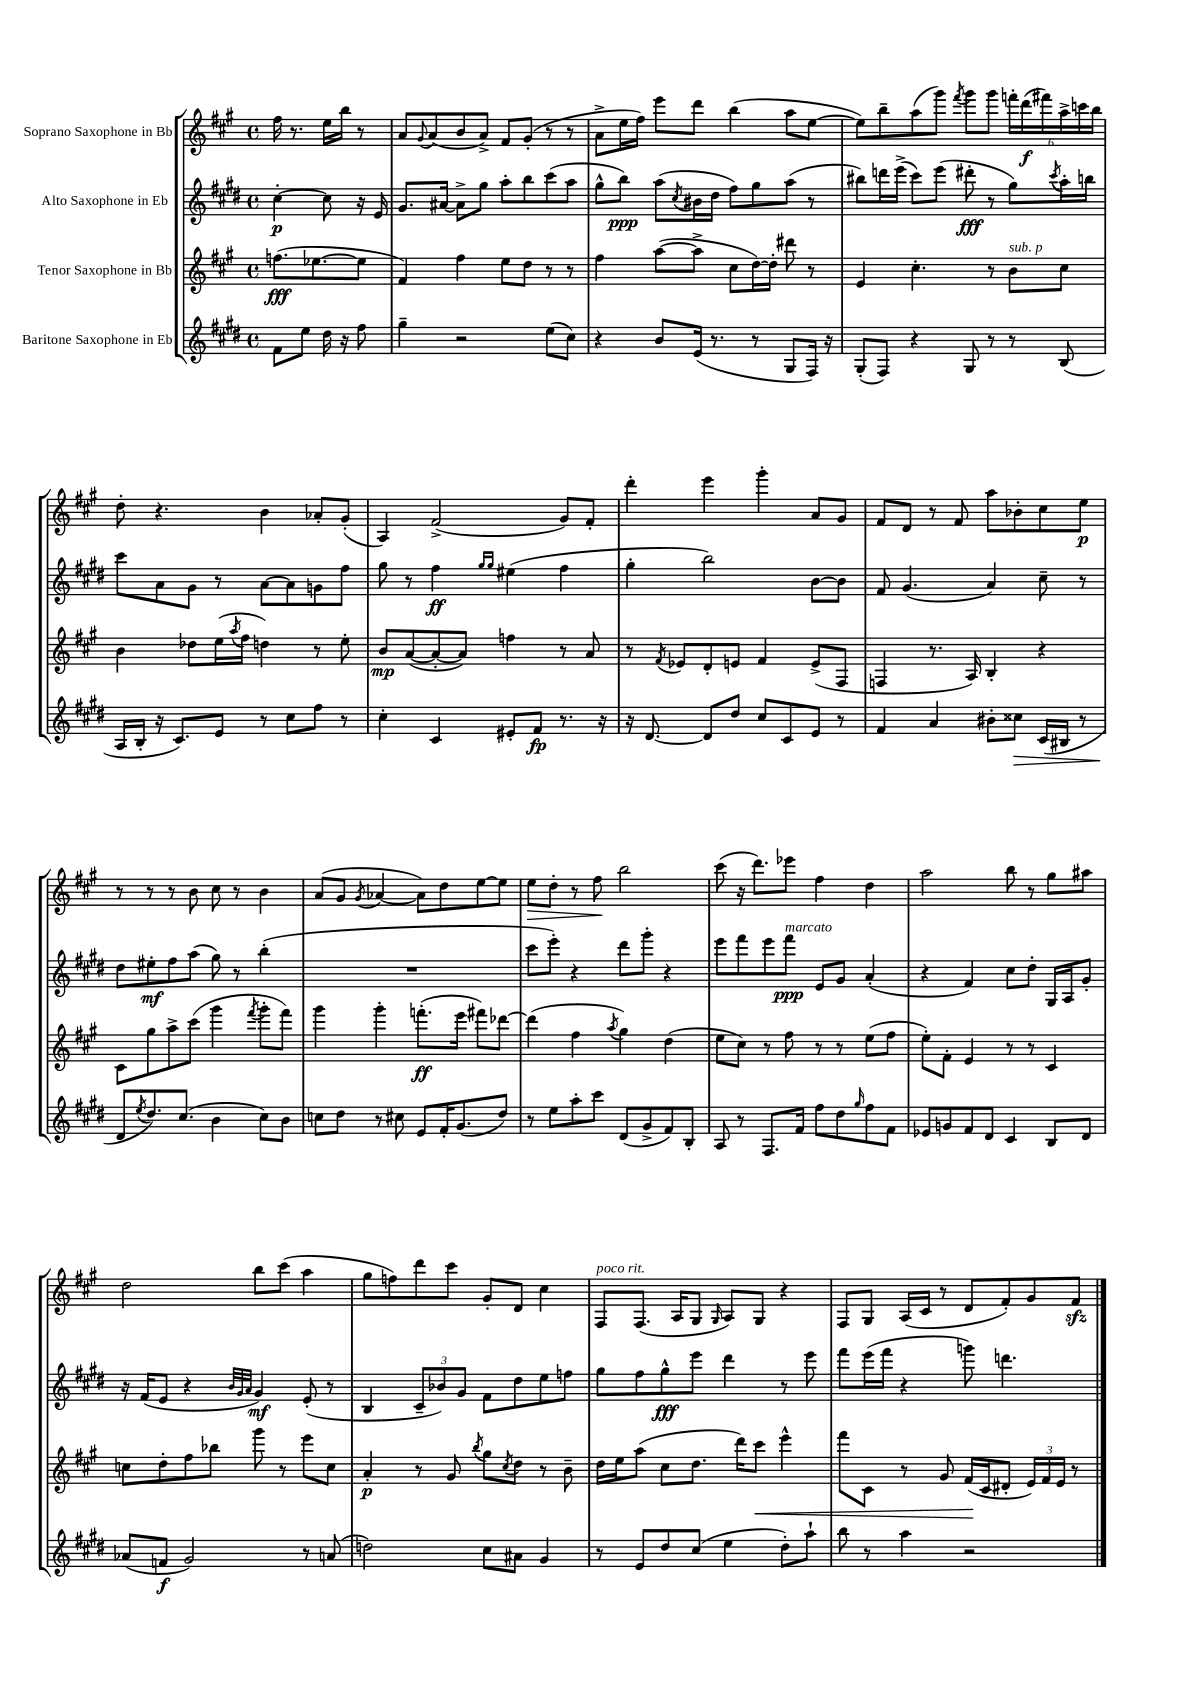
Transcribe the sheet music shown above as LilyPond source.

<<
\new StaffGroup <<
\new Staff = "s0" \with { instrumentName = "Soprano Saxophone in Bb" } {
    \clef treble \key a \major \defaultTimeSignature \time 4/4 \partial 2
    fis''16 r8. e''16 b''16 r8 |
    a'8 \appoggiatura { gis'8 } a'8( b'8 a'8->) fis'8 gis'8-.( r8 r8 |
    a'8-> e''16 fis''16) e'''8 d'''8 b''4( a''8 e''8~ |
    e''8) b''8-- a''8( gis'''8) \acciaccatura { fis'''8 } gis'''8 gis'''8 \tuplet 6/4 { f'''16-. d'''16\f( fis'''16) a''16-> c'''16 b''16 } |
    d''8-. r4. b'4 aes'8-. gis'8-.( |
    a4) fis'2->( gis'8) fis'8-. |
    d'''4-. e'''4 gis'''4-. a'8 gis'8 |
    fis'8 d'8 r8 fis'8 a''8 bes'8-. cis''8 e''8\p |
    r8 r8 r8 b'8 cis''8 r8 b'4 |
    a'8( gis'8 \acciaccatura { gis'8 } aes'4~ aes'8) d''8 e''8~ e''8 |
    e''8\> d''8-. r8 fis''8\! b''2 |
    cis'''8( r16 d'''8.) ees'''8 fis''4 d''4 |
    a''2 b''8 r8 gis''8 ais''8 |
    d''2 b''8 cis'''8( a''4 |
    gis''8 f''8) d'''8 cis'''8 gis'8-. d'8 cis''4 |
    fis8^\markup { \italic "poco rit." } fis8.( a16 gis8 \grace { gis16 } a8) gis8 r4 |
    fis8 gis8 a16( cis'16 r8 d'8 fis'8-.) gis'8 fis'8\sfz \bar "|." |
}
\new Staff = "s1" \with { instrumentName = "Alto Saxophone in Eb" } {
    \clef treble \key e \major \defaultTimeSignature \time 4/4 \partial 2
    cis''4~-.\p cis''8 r16 e'16 |
    gis'8. ais'16~ ais'8-> gis''8 a''8-. b''8 cis'''8( a''8 |
    gis''8-^ b''8\ppp) a''8( \acciaccatura { cis''8 } bis'16 dis''16 fis''8) gis''8 a''8( r8 |
    bis''8) d'''16 e'''16->( cis'''8) e'''8( dis'''8-.\fff r8 gis''8) \acciaccatura { cis'''8 } a''16-. b''16 |
    cis'''8 a'8 gis'8 r8 a'8~ a'8 g'8 fis''8 |
    gis''8 r8 fis''4\ff \grace { gis''16 gis''16 } eis''4( fis''4 |
    gis''4-. b''2) b'8~ b'8 |
    fis'8 gis'4.( a'4) cis''8-- r8 |
    dis''8 eis''8-.\mf fis''8 a''8( gis''8) r8 b''4-.( |
    R1 |
    cis'''8 e'''8-.) r4 dis'''8 gis'''8-. r4 |
    e'''8 fis'''8 e'''8 fis'''8\ppp^\markup { \italic "marcato" } e'8 gis'8 a'4-.( |
    r4 fis'4) cis''8 dis''8-. gis16 a16 gis'8-. |
    r16 fis'16( e'8 r4 \grace { b'32 gis'32 a'32 } gis'4\mf) e'8-.( r8 |
    b4 \tuplet 3/2 { cis'8-- bes'8) gis'8 } fis'8 dis''8 e''8 f''8 |
    gis''8 fis''8 gis''8-^\fff e'''8 dis'''4 r8 e'''8 |
    fis'''8 e'''16( fis'''16 r4 g'''8) d'''4. \bar "|." |
}
\new Staff = "s2" \with { instrumentName = "Tenor Saxophone in Bb" } {
    \clef treble \key a \major \defaultTimeSignature \time 4/4 \partial 2
    f''8.\fff( ees''8.~ ees''8 |
    fis'4) fis''4 e''8 d''8 r8 r8 |
    fis''4 a''8~( a''8-> cis''8 d''16~) d''16-. dis'''8 r8 |
    e'4 cis''4.-. r8 b'8^\markup { \italic "sub. p" } cis''8 |
    b'4 des''8 e''16( \acciaccatura { a''8 } fis''16 d''4) r8 e''8-. |
    b'8\mp a'8~( a'8~-. a'8) f''4 r8 a'8 |
    r8 \acciaccatura { fis'8 } ees'8 d'8-. e'8 fis'4 e'8->( fis8 |
    f4 r8. a16) b4-. r4 |
    cis'8 gis''8 a''8-> cis'''8( gis'''4 \acciaccatura { fis'''8 } gis'''8-. fis'''8) |
    gis'''4 gis'''4-. f'''8.-.\ff( e'''16 fis'''8) des'''8~ |
    des'''4( fis''4 \acciaccatura { a''8 } gis''4) d''4( |
    e''8 cis''8) r8 fis''8 r8 r8 e''8( fis''8 |
    e''8-.) fis'8-. e'4 r8 r8 cis'4 |
    c''8 d''8-. fis''8 bes''8 gis'''8 r8 e'''8 c''8 |
    a'4-.\p r8 gis'8 \acciaccatura { b''8 } gis''8 \acciaccatura { cis''8 } d''8 r8 b'8-- |
    d''16 e''16 a''8( cis''8 d''8. d'''16) cis'''8\< e'''4-^ |
    fis'''8 cis'8 r8 gis'8 fis'16\!( cis'16 dis'8-. \tuplet 3/2 { e'16) fis'16 e'16 } r8 \bar "|." |
}
\new Staff = "s3" \with { instrumentName = "Baritone Saxophone in Eb" } {
    \clef treble \key e \major \defaultTimeSignature \time 4/4 \partial 2
    fis'8 e''8 dis''16 r16 fis''8 |
    gis''4-- r2 e''8( cis''8) |
    r4 b'8 e'16( r8. r8 gis8 fis16) r16 |
    gis8-.( fis8) r4 gis8 r8 r8 b8( |
    a16 b16-. r16 cis'8.) e'8 r8 cis''8 fis''8 r8 |
    cis''4-. cis'4 eis'8-. fis'8\fp r8. r16 |
    r16 dis'8.~ dis'8 dis''8 cis''8 cis'8 e'8 r8 |
    fis'4 a'4 bis'8-. cisis''8\> cis'16( bis16 r8 |
    dis'8\! \acciaccatura { e''8 } dis''8.) cis''8.( b'4 cis''8) b'8 |
    c''8 dis''8 r8 cis''8 e'8 fis'16-. gis'8.( dis''8) |
    r8 e''8 a''8-. cis'''8 dis'8( gis'8-> fis'8) b8-. |
    a8 r8 fis8. fis'16 fis''8 dis''8 \grace { gis''16 } fis''8 fis'8 |
    ees'8 g'8 fis'8 dis'8 cis'4 b8 dis'8 |
    aes'8( f'8\f gis'2) r8 a'8( |
    d''2) cis''8 ais'8 gis'4 |
    r8 e'8 dis''8 cis''8( e''4 dis''8-.) a''8-! |
    b''8 r8 a''4 r2 \bar "|." |
}
>>
>>
\layout { \context { \Score \remove "Bar_number_engraver" } }
